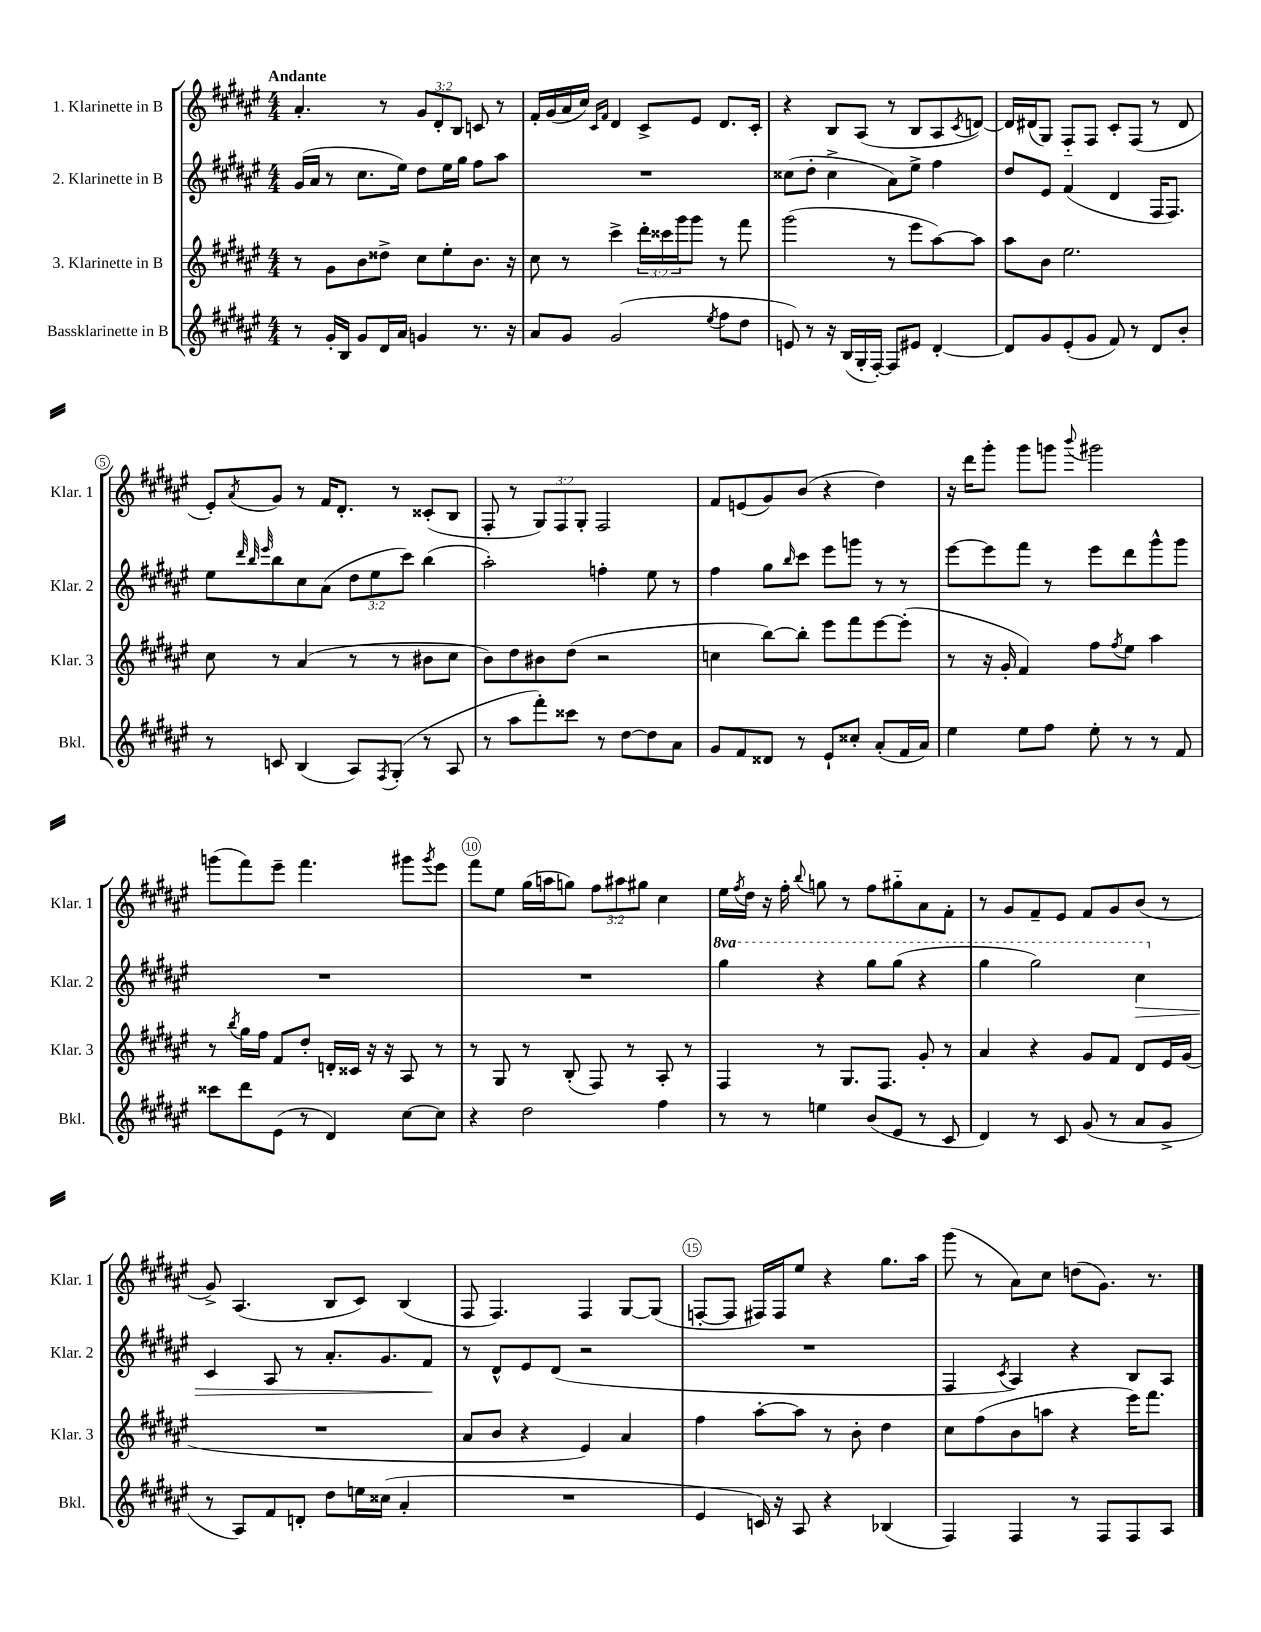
<<
\new StaffGroup <<
\new Staff = "s0" \with { instrumentName = "1. Klarinette in B" shortInstrumentName = "Klar. 1" } {
    \clef treble \key fis \major \numericTimeSignature \time 4/4 \override Staff.TupletNumber.text = #tuplet-number::calc-fraction-text \tempo "Andante"
    ais'4.-. r8 \tuplet 3/2 { gis'8 dis'8-. b8 } c'8 r8 |
    fis'16-. gis'16( ais'16 cis''16) \grace { cis'16 fis'16 } dis'4 cis'8-> eis'8 dis'8. cis'16-. |
    r4 b8 ais8( r8 b8 ais8 \acciaccatura { cis'8 } d'8~) |
    d'16 dis'16( gis8) fis8-_ fis8 cis'8-. fis8( r8 dis'8 |
    eis'8-.) \acciaccatura { ais'8 } gis'8 r8 fis'16 dis'8.-. r8 cisis'8-.( b8 |
    fis8-. r8 \tuplet 3/2 { gis8) fis8 gis8-. } fis2 |
    fis'8 e'8( gis'8) b'8( r4 dis''4) |
    r16 dis'''16 gis'''8-. gis'''8 g'''8 \appoggiatura { b'''8 } gis'''2 |
    g'''8( fis'''8) eis'''8-- fis'''4. gis'''8 \acciaccatura { gis'''8 } eis'''8 |
    fis'''8 eis''8 gis''16( a''16 g''8) \tuplet 3/2 { fis''8 ais''8 gis''8 } cis''4 |
    eis''16 \acciaccatura { fis''8 } dis''16 r16 fis''16-. \appoggiatura { b''8 } g''8 r8 fis''8 gis''8-_ ais'8 fis'8-. |
    r8 gis'8 fis'8-- eis'8 fis'8 gis'8 b'8( r8 |
    gis'8->) ais4.( b8 cis'8) b4( |
    fis8 fis4.) fis4 gis8~ gis8( |
    f8~-. f8 fis16) fis16 eis''8 r4 gis''8. ais''16 |
    gis'''8( r8 ais'8) cis''8 d''8( gis'8.) r8. \bar "|." |
}
\new Staff = "s1" \with { instrumentName = "2. Klarinette in B" shortInstrumentName = "Klar. 2" } {
    \clef treble \key fis \major \numericTimeSignature \time 4/4 \override Staff.TupletNumber.text = #tuplet-number::calc-fraction-text \set Staff.ottavationMarkups = #ottavation-simple-ordinals
    gis'16( ais'16 r8 cis''8. eis''16) dis''8 eis''16 gis''16 fis''8 ais''8 |
    R1 |
    cisis''8( dis''8-. cisis''4-> ais'8) eis''8-> fis''4 |
    dis''8 eis'8 fis'4( dis'4 fis16 fis8.) |
    eis''8 \grace { dis'''32 b''32 eis'''32 } b''8 cis''8 ais'8( \tuplet 3/2 { dis''8 eis''8 cis'''8) } b''4( |
    ais''2-.) f''4-. eis''8 r8 |
    fis''4 gis''8 \grace { b''16 } cis'''8 eis'''8 g'''8 r8 r8 |
    eis'''8~ eis'''8 fis'''8 r8 eis'''8 dis'''8 gis'''8-^ gis'''8 |
    R1 |
    R1 |
    \ottava #1 gis'''4 r4 gis'''8 gis'''8( r4 |
    gis'''4 gis'''2) cis'''4\> \ottava #0 |
    cis'4 ais8 r8 ais'8.-. gis'8. fis'8\! |
    r8 dis'8-^ eis'8 dis'8( r2 |
    R1 |
    fis4 \acciaccatura { cis'8 } ais4) r4 b8 ais8 \bar "|." |
}
\new Staff = "s2" \with { instrumentName = "3. Klarinette in B" shortInstrumentName = "Klar. 3" } {
    \clef treble \key fis \major \numericTimeSignature \time 4/4 \override Staff.TupletNumber.text = #tuplet-number::calc-fraction-text
    r8 gis'8 b'8 disis''8-> cis''8 eis''8-. b'8. r16 |
    cis''8 r8 cis'''4-> \tuplet 3/2 { dis'''16-. cisis'''16 gis'''16 } gis'''8 r8 fis'''8 |
    gis'''2( r8 eis'''8 ais''8~) ais''8 |
    ais''8 b'8 eis''2. |
    cis''8 r8 ais'4( r8 r8 bis'8 cis''8 |
    b'8) dis''8 bis'8 dis''8( r2 |
    c''4 b''8~) b''8-. eis'''8 fis'''8 eis'''8~ eis'''8-.( |
    r8 r16 gis'16-. fis'4) fis''8 \acciaccatura { fis''8 } eis''8 ais''4 |
    r8 \acciaccatura { b''8 } gis''16 fis''16 fis'8 dis''8-. d'16-. cisis'16 r16 r16 ais8 r8 |
    r8 gis8 r8 b8-.( fis8) r8 ais8-. r8 |
    fis4 r8 gis8. fis8. gis'8-. r8 |
    ais'4 r4 gis'8 fis'8 dis'8 eis'16 gis'16( |
    R1 |
    ais'8 b'8 r4 eis'4) ais'4 |
    fis''4 ais''8~-. ais''8 r8 b'8-. dis''4 |
    cis''8 fis''8( b'8 a''8 r4 eis'''16) fis'''8. \bar "|." |
}
\new Staff = "s3" \with { instrumentName = "Bassklarinette in B" shortInstrumentName = "Bkl." } {
    \clef treble \key fis \major \numericTimeSignature \time 4/4
    r8 gis'16-. b16 gis'8 dis'16 ais'16 g'4 r8. r16 |
    ais'8 gis'8 gis'2( \acciaccatura { eis''8 } fis''8 dis''8 |
    e'8) r8 r16 b16( gis16-. fis16~-.) fis8 eis'8 dis'4~-. |
    dis'8 gis'8 eis'8-.( gis'8 fis'8) r8 dis'8 b'8-. |
    r8 c'8 b4( ais8) \acciaccatura { fis8 } gis8-.( r8 ais8 |
    r8 ais''8 fis'''8-.) cisis'''8 r8 dis''8~ dis''8 ais'8 |
    gis'8 fis'8 disis'8 r8 eis'8-! cisis''8-. ais'8-.( fis'16 ais'16) |
    eis''4 eis''8 fis''8 eis''8-. r8 r8 fis'8 |
    cisis'''8 dis'''8 eis'8( r8 dis'4) cis''8~ cis''8 |
    r4 dis''2 fis''4 |
    r8 r8 e''4 b'8( eis'8 r8 cis'8 |
    dis'4) r8 cis'8 gis'8( r8 ais'8 gis'8-> |
    r8 ais8) fis'8 d'8-. dis''8 e''16 cisis''16( ais'4-. |
    R1 |
    eis'4 c'16) r16 ais8 r4 bes4( |
    fis4) fis4 r8 fis8 fis8 ais8 \bar "|." |
}
>>
>>
\layout { \context { \Score \override BarNumber.break-visibility = ##(#f #t #t) barNumberVisibility = #(every-nth-bar-number-visible 5) \override BarNumber.stencil = #(make-stencil-circler 0.1 0.3 ly:text-interface::print) } }
